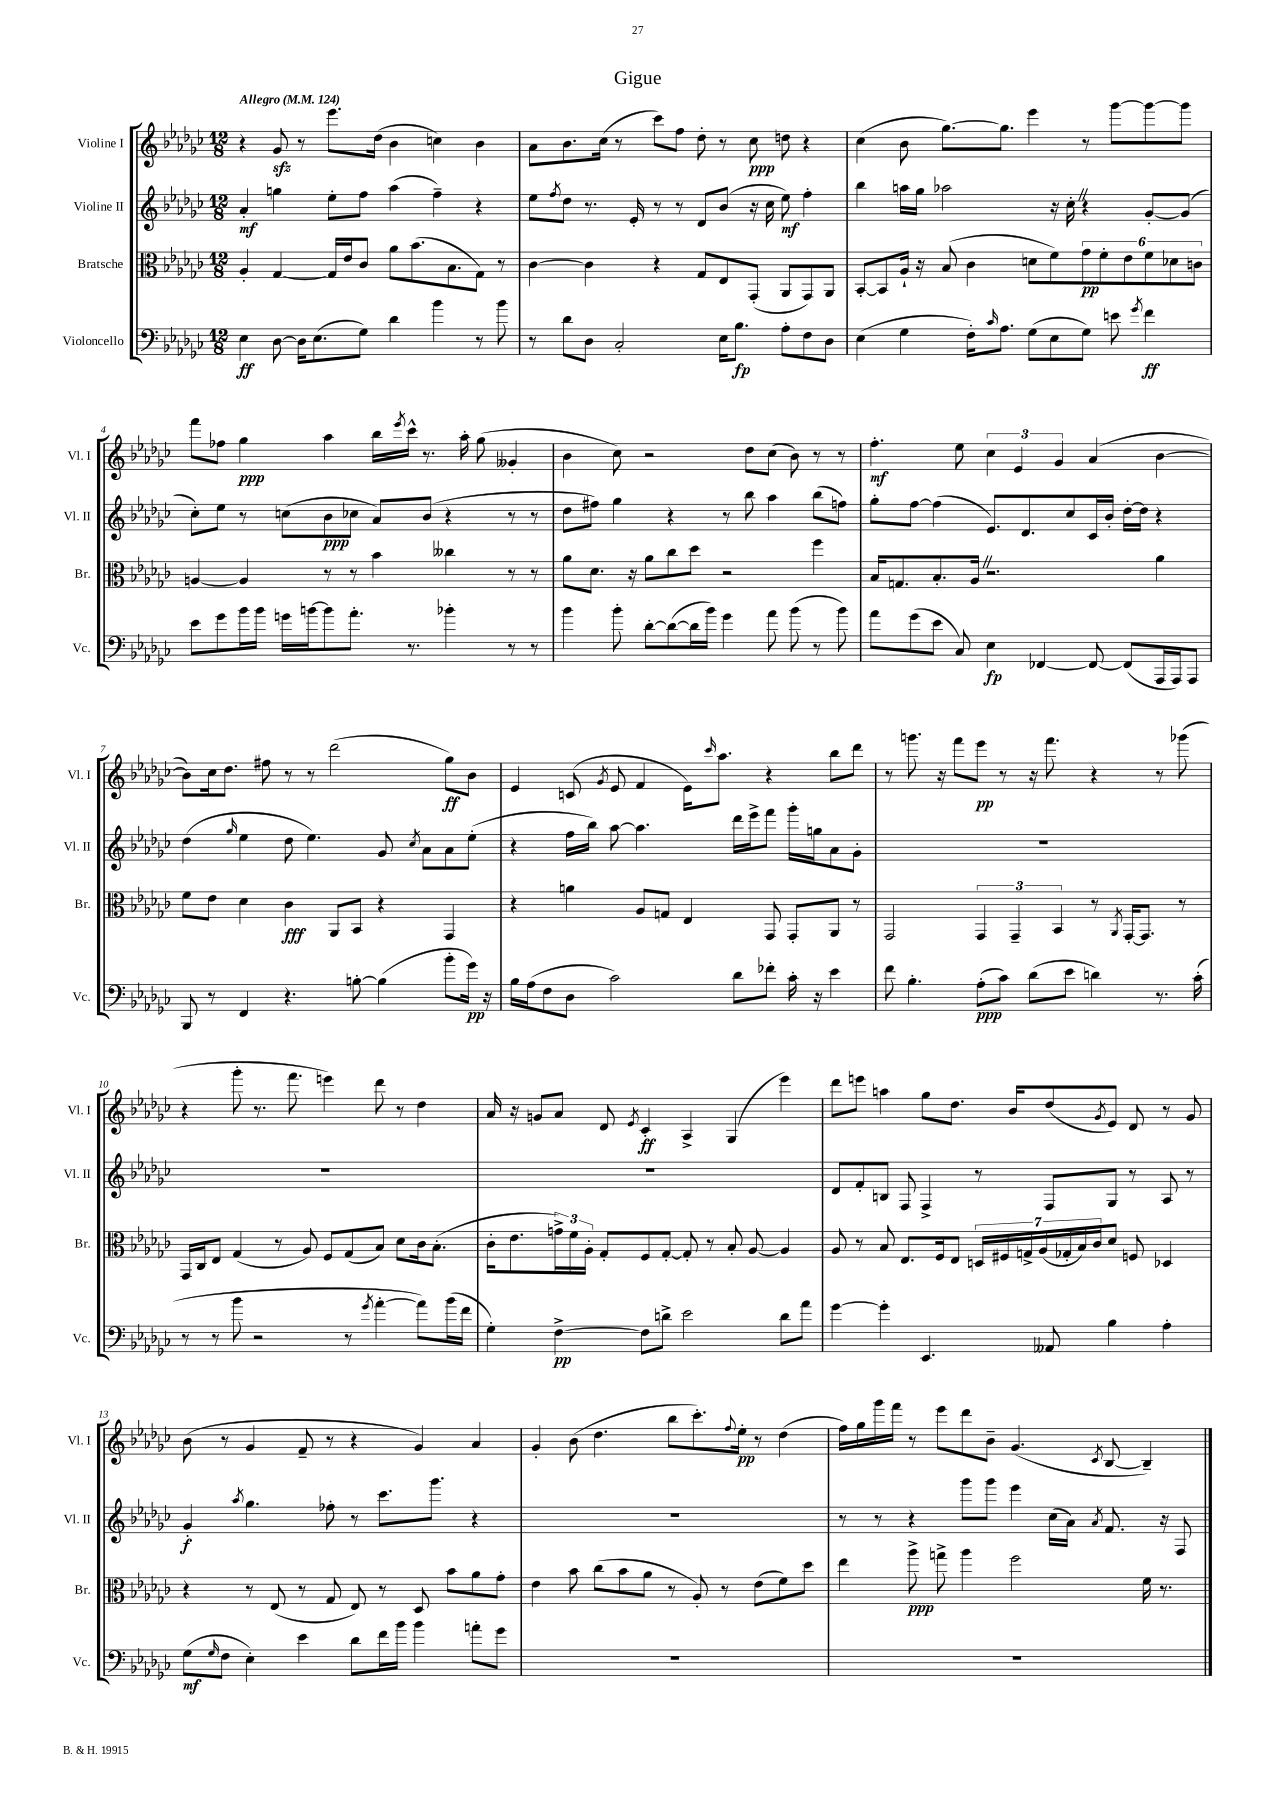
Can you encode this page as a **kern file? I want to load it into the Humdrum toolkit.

**kern	**dynam	**kern	**dynam	**kern	**dynam	**kern	**dynam
*part4	*part4	*part3	*part3	*part2	*part2	*part1	*part1
*staff4	*staff4	*staff3	*staff3	*staff2	*staff2	*staff1	*staff1
*I"Violoncello	*	*I"Bratsche	*	*I"Violine II	*	*I"Violine I	*
*I'Vc.	*	*I'Br.	*	*I'Vl. II	*	*I'Vl. I	*
*clefF4	*	*clefC3	*	*clefG2	*	*clefG2	*
*k[b-e-a-d-g-c-]	*	*k[b-e-a-d-g-c-]	*	*k[b-e-a-d-g-c-]	*	*k[b-e-a-d-g-c-]	*
*M12/8	*	*M12/8	*	*M12/8	*	*M12/8	*
*MM124	*	*MM124	*	*MM124	*	*MM124	*
=1	=1	=1	=1	=1	=1	=1	=1
!	!	!	!	!	!	!LO:TX:a:B:t=Allegro	!
4E-\	ff	4A-'/	.	4a-'/	mf	4r	.
[8D-\	.	[4G-/	.	4ggn\	.	8g-zz/	.
16D-\KL]	.	.	.	.	.	8r	.
(8.E-\	.	.	.	.	.	.	.
.	.	16G-/LL]	.	8ee-'\L	.	8.eee-\L	.
.	.	16e-/J	.	.	.	.	.
8G-\J)	.	8c-/J	.	8ff\J	.	.	.
.	.	.	.	.	.	(16dd-\Jk	.
4d-\	.	8a-\L	.	(4aa-\	.	4b-\	.
.	.	(8.b-\	.	.	.	.	.
4b-\	.	.	.	4ff~\)	.	4ccn\)	.
.	.	8.B-\	.	.	.	.	.
8r	.	8G-\J)	.	4r	.	4b-\	.
8b-\	.	8r	.	.	.	.	.
=2	=2	=2	=2	=2	=2	=2	=2
8r	.	[4c-\	.	8ee-\L	.	8a-\L	.
.	.	.	.	8qff/	.	.	.
8d-\L	.	.	.	8dd-\J	.	8.b-\	.
8D-\J	.	4c-\]	.	8.r	.	.	.
.	.	.	.	.	.	(16cc-\Jk	.
2C-'/	.	.	.	.	.	8r	.
.	.	.	.	16e-'/	.	.	.
.	.	4r	.	8r	.	8ccc-\L)	.
.	.	.	.	8r	.	8ff\J	.
.	.	8G-/L	.	8d-/L	.	8dd-'\	.
16E-\KL	.	8E-/	.	(8b-/J	.	8r	.
8.B-\J	fp	.	.	.	.	.	.
.	.	(8GG-'/J	.	16r	.	8cc-\	ppp
.	.	.	.	16cc-\	.	.	.
8A-'\L	.	8AA-/L	.	8ee-\)	mf	8ddn\	.
8F\	.	8GG-/)	.	4ff'\	.	4r	.
8D-\J	.	8AA-/J	.	.	.	.	.
=3	=3	=3	=3	=3	=3	=3	=3
(4E-\	.	[8BB-'/L	.	4bb-\	.	(4cc-\	.
.	.	8BB-/]	.	.	.	.	.
4G-\	.	16A-`/Jk	.	16aan\LL	.	8b-\	.
.	.	16r	.	16gg-\JJ	.	.	.
.	.	(8B-/	.	2aa-X\	.	[8.gg-\L)	.
16F'\KL)	.	4c-\	.	.	.	.	.
16qqc-/	.	.	.	.	.	.	.
8.A-\J	.	.	.	.	.	8.gg-\J]	.
(8G-\L	.	8dn\L	.	.	.	4eee-\	.
8E-\	.	8f\)	.	16r	.	.	.
.	.	.	.	16cc-'Z\	.	.	.
8G-\J)	.	12g-\	pp	4r	.	8r	.
.	.	12f'\	.	.	.	.	.
8en\	.	.	.	.	.	[8ggg-\L	.
.	.	12e-\	.	.	.	.	.
8qg-/	.	.	.	.	.	.	.
4f\	ff	12f\	.	[8g-'/L	.	8ggg-\_	.
.	.	12d-X\	.	.	.	.	.
.	.	.	.	(8g-/J]	.	8ggg-\J]	.
.	.	12cn\J	.	.	.	.	.
!!LO:LB:g=z
=4	=4	=4	=4	=4	=4	=4	=4
8e-\L	.	[4An/	.	8cc-'\L)	.	8fff\L	.
8g-\	.	.	.	8ee-\J	.	8ff-X\J	.
16b-\L	.	4A/]	.	8r	.	4gg-\	ppp
16b-\JJ	.	.	.	.	.	.	.
16gn\LL	.	.	.	(8ccn\L	.	.	.
[16bn\J	.	.	.	.	.	.	.
8b\]	.	8r	.	8b-\	ppp	4aa-\	.
8.a-'\J	.	8r	.	8cc-X\J	.	.	.
.	.	4b-\	.	8a-/L)	.	16bb-\LL	.
.	.	.	.	.	.	8qeee-/	.
8.r	.	.	.	.	.	16ccc-^^\JJ	.
.	.	.	.	(8b-/J	.	8.r	.
4b-X'\	.	4cc--X\	.	4r	.	.	.
.	.	.	.	.	.	16aa-'\	.
.	.	.	.	.	.	(8gg-\	.
8r	.	8r	.	8r	.	4g--X'/	.
8r	.	8r	.	8r	.	.	.
=5	=5	=5	=5	=5	=5	=5	=5
4b-\	.	8a-\L	.	8dd-\L	.	4b-\	.
.	.	8.d-\J	.	8ff#X\J)	.	.	.
8b-'\	.	.	.	4gg-\	.	8cc-\)	.
.	.	16r	.	.	.	.	.
[8d-'\L	.	8a-\L	.	.	.	2r	.
(8d-\_	.	8cc-\	.	4r	.	.	.
16d-\L]	.	8dd-\J	.	.	.	.	.
16b-\JJ)	.	.	.	.	.	.	.
4g-\	.	2r	.	8r	.	.	.
.	.	.	.	8bb-\	.	8dd-\L	.
8a-\	.	.	.	4aa-\	.	(8cc-\J	.
(8b-\	.	.	.	.	.	8b-\)	.
8r	.	4ff\	.	(8bb-\L	.	8r	.
8b-\)	.	.	.	8ffn\J)	.	8r	.
=6	=6	=6	=6	=6	=6	=6	=6
8a-\L	.	16B-/KL	.	8gg-'\L	.	4.ff'\	mf
.	.	8.Gn/	.	.	.	.	.
(8g-\	.	.	.	[8ff\J	.	.	.
8e-\J	.	8.B-'/	.	(4ff\]	.	.	.
8C-/)	.	.	.	.	.	8ee-\	.
.	.	16A-Z/Jk	.	.	.	.	.
4E-\	fp	2.r	.	8.e-/L)	.	6cc-\	.
.	.	.	.	.	.	6e-/	.
.	.	.	.	8.d-/	.	.	.
[4FF-X/	.	.	.	.	.	.	.
.	.	.	.	.	.	6g-/	.
.	.	.	.	8cc-/	.	.	.
8FF-/_	.	.	.	16c-/L	.	(4a-/	.
.	.	.	.	16b-'/JJ	.	.	.
(8FF-/L]	.	.	.	[16dd-'\LL	.	.	.
.	.	.	.	16dd-\JJ]	.	.	.
16AAA-/L	.	4a-\	.	4r	.	[4b-\	.
16AAA-/J)	.	.	.	.	.	.	.
8AAA-/J	.	.	.	.	.	.	.
!!LO:LB:g=z
=7	=7	=7	=7	=7	=7	=7	=7
8BBB-/	.	8f\L	.	(4dd-\	.	8b-\L])	.
8r	.	8e-\J	.	.	.	16cc-\k	.
.	.	.	.	.	.	8.dd-\J	.
.	.	.	.	16qqgg-/	.	.	.
4FF/	.	4d-\	.	4ee-\	.	.	.
.	.	.	.	.	.	8ff#X\	.
4.r	.	4c-\	fff	8dd-\	.	8r	.
.	.	.	.	4.ee-\)	.	8r	.
.	.	8AA-/L	.	.	.	(2ddd-\	.
[8Bn'\	.	8BB-/J	.	.	.	.	.
(4B\]	.	4r	.	8g-/	.	.	.
.	.	.	.	8qcc-/	.	.	.
.	.	.	.	8a-\L	.	.	.
8b-'\L	.	4GG-/	.	8a-\	.	8gg-\L)	ff
16g-\Jk)	pp	.	.	(8ee-'\J	.	8b-\J	.
16r	.	.	.	.	.	.	.
=8	=8	=8	=8	=8	=8	=8	=8
16B-\LL	.	4r	.	4r	.	4e-/	.
(16A-\J	.	.	.	.	.	.	.
8F\	.	.	.	.	.	.	.
8D-\J	.	4an\	.	16ff\LL	.	(8cn/	.
.	.	.	.	16bb-\JJ)	.	.	.
.	.	.	.	.	.	8qg-/	.
2c-\)	.	.	.	[8aa-\	.	8e-/	.
.	.	8A-/L	.	4.aa-\]	.	4f/	.
.	.	8Gn/J	.	.	.	.	.
.	.	4E-/	.	.	.	16e-\KL)	.
.	.	.	.	.	.	16qqccc-/	.
.	.	.	.	.	.	8.aa-\J	.
8d-\L	.	.	.	16ddd-\LL	.	.	.
.	.	.	.	16eee-^\J	.	.	.
8f-X'\J	.	8GG-/	.	8fff\J	.	4r	.
16c-'\	.	8GG-'/L	.	16ggg-'\LL	.	.	.
16r	.	.	.	16ggn\J	.	.	.
4e-\	.	8AA-/J	.	8a-\	.	8bb-\L	.
.	.	8r	.	8g-'\J	.	8ddd-\J	.
=9	=9	=9	=9	=9	=9	=9	=9
8f\	.	2GG-/	.	1.r	.	8r	.
4.B-'\	.	.	.	.	.	8.gggn\	.
.	.	.	.	.	.	16r	.
.	.	.	.	.	.	8fff\L	.
(8A-'\L	ppp	6GG-/	.	.	.	8eee-\J	pp
8c-\J)	.	.	.	.	.	8r	.
.	.	6GG-~/	.	.	.	.	.
(8d-\L	.	.	.	.	.	16r	.
.	.	.	.	.	.	8.fff\	.
.	.	6BB-/	.	.	.	.	.
8e-\J	.	.	.	.	.	.	.
4dn\)	.	8r	.	.	.	4r	.
.	.	8qAA-/	.	.	.	.	.
.	.	[16GG-'/KL	.	.	.	.	.
.	.	8.GG-/J]	.	.	.	.	.
8.r	.	.	.	.	.	8r	.
.	.	8r	.	.	.	(8ggg-X\	.
(16c-'\	.	.	.	.	.	.	.
!!LO:LB:g=z
=10	=10	=10	=10	=10	=10	=10	=10
8r	.	16GG-/LL	.	1.r	.	4r	.
.	.	16C-/J	.	.	.	.	.
8r	.	8E-/J	.	.	.	.	.
8b-\	.	(4G-/	.	.	.	8ggg-'\	.
2r	.	.	.	.	.	8.r	.
.	.	8r	.	.	.	.	.
.	.	.	.	.	.	8.fff\	.
.	.	8A-/)	.	.	.	.	.
.	.	8F/L	.	.	.	4eeen\)	.
8r	.	(8G-/	.	.	.	.	.
8qg-/	.	.	.	.	.	.	.
[4a-'\	.	8B-/J)	.	.	.	8ddd-\	.
.	.	8d-\L	.	.	.	8r	.
8a-\L])	.	16c-\k	.	.	.	4dd-\	.
.	.	(8.B-'\J	.	.	.	.	.
(16b-\L	.	.	.	.	.	.	.
16f\JJ	.	.	.	.	.	.	.
=11	=11	=11	=11	=11	=11	=11	=11
4G-'\)	.	16c-'\KL	.	1.r	.	16a-/	.
.	.	8.e-\	.	.	.	16r	.
.	.	.	.	.	.	8gn/L	.
[4F^\	pp	24gn^\L)	.	.	.	8a-/J	.
.	.	24f\	.	.	.	.	.
.	.	24A-'\JJ	.	.	.	.	.
.	.	8G-'/L	.	.	.	8d-/	.
.	.	.	.	.	.	8qe-/	.
8F\L]	.	8F/	.	.	.	4c-'/	ff
8dn^\J	.	[8G-'/J	.	.	.	.	.
2e-\	.	8G-'/]	.	.	.	4A-^/	.
.	.	8r	.	.	.	.	.
.	.	8B-'/	.	.	.	(4G-/	.
.	.	[8A-/	.	.	.	.	.
8d\L	.	4A-/]	.	.	.	4eee-\)	.
8a-\J	.	.	.	.	.	.	.
=12	=12	=12	=12	=12	=12	=12	=12
[4g-\	.	8A-/	.	8d-/L	.	8ddd-\L	.
.	.	8r	.	8f'/	.	8eeen\J	.
4g-'\]	.	8B-/	.	8Bn/J	.	4aan\	.
.	.	8.E-/L	.	8F/	.	.	.
4.EE-/	.	.	.	4F^/	.	8gg-\L	.
.	.	16F/k	.	.	.	.	.
.	.	8E-/J	.	.	.	8.dd-\J	.
.	.	28Dn/LL	.	8r	.	.	.
.	.	28F#X/	.	.	.	.	.
.	.	.	.	.	.	16b-/KL	.
.	.	28Gn^/	.	.	.	.	.
.	.	(28A-/	.	.	.	.	.
8AA--X/	.	.	.	8F/L	.	(8dd-/	.
.	.	28G-X'/	.	.	.	.	.
.	.	28B-/)	.	.	.	.	.
.	.	28c-/J	.	.	.	.	.
.	.	.	.	.	.	8qg-/	.
4B-\	.	8d-/J	.	8G-/J	.	8e-/J)	.
.	.	8Fn/	.	8r	.	8d-/	.
4A-'\	.	4D-X/	.	8A-/	.	8r	.
.	.	.	.	8r	.	8g-/	.
!!LO:LB:g=z
=13	=13	=13	=13	=13	=13	=13	=13
(8G-\L	mf	4r	.	4g-'/	f	(8b-\	.
16qqG-/	.	.	.	.	.	.	.
8F\J	.	.	.	.	.	8r	.
.	.	.	.	8qaa-/	.	.	.
4E-'\)	.	8r	.	4.gg-\	.	4g-/	.
.	.	(8E-/	.	.	.	.	.
4e-\	.	8r	.	.	.	8f~/	.
.	.	8G-/	.	8ff-X'\	.	8r	.
8d-\L	.	8E-/)	.	8r	.	4r	.
16f\L	.	8r	.	8.ccc-\L	.	.	.
16b-\JJ	.	.	.	.	.	.	.
4b-\	.	8D-/	.	.	.	4g-/)	.
.	.	.	.	8.ggg-\J	.	.	.
.	.	8b-\L	.	.	.	.	.
8an'\L	.	8a-\	.	4r	.	4a-/	.
8g-\J	.	8g-'\J	.	.	.	.	.
=14	=14	=14	=14	=14	=14	=14	=14
1.r	.	4e-\	.	1.r	.	4g-'/	.
.	.	8b-\	.	.	.	(8b-\	.
.	.	(8cc-\L	.	.	.	4.dd-\	.
.	.	8b-\	.	.	.	.	.
.	.	8a-\J	.	.	.	.	.
.	.	8r	.	.	.	8bb-\L	.
.	.	8A-'/)	.	.	.	8.ccc-'\)	.
.	.	8r	.	.	.	.	.
.	.	.	.	.	.	8qqff/	.
.	.	.	.	.	.	16ee-'\Jk	pp
.	.	(8e-\L	.	.	.	8r	.
.	.	8f\)	.	.	.	(4dd-\	.
.	.	8dd-\J	.	.	.	.	.
=15	=15	=15	=15	=15	=15	=15	=15
1.r	.	4ee-\	.	8r	.	16ff\LL)	.
.	.	.	.	.	.	16gg-\	.
.	.	.	.	8r	.	16ggg-\	.
.	.	.	.	.	.	16fff\JJ	.
.	.	8aa-^\	ppp	4r	.	8r	.
.	.	8ggn^\	.	.	.	8eee-\L	.
.	.	4aa-\	.	8ggg-\L	.	8ddd-\	.
.	.	.	.	8ggg-\J	.	8b-~\J	.
.	.	2ff\	.	4eee-\	.	(4.g-/	.
.	.	.	.	(16cc-\LL	.	.	.
.	.	.	.	16a-\JJ)	.	.	.
.	.	.	.	8qa-/	.	8qc-/	.
.	.	.	.	8.f/	.	[8B-/	.
.	.	16f\	.	.	.	4B-~/])	.
.	.	8.r	.	16r	.	.	.
.	.	.	.	8F/	.	.	.
==	==	==	==	==	==	==	==
*-	*-	*-	*-	*-	*-	*-	*-
